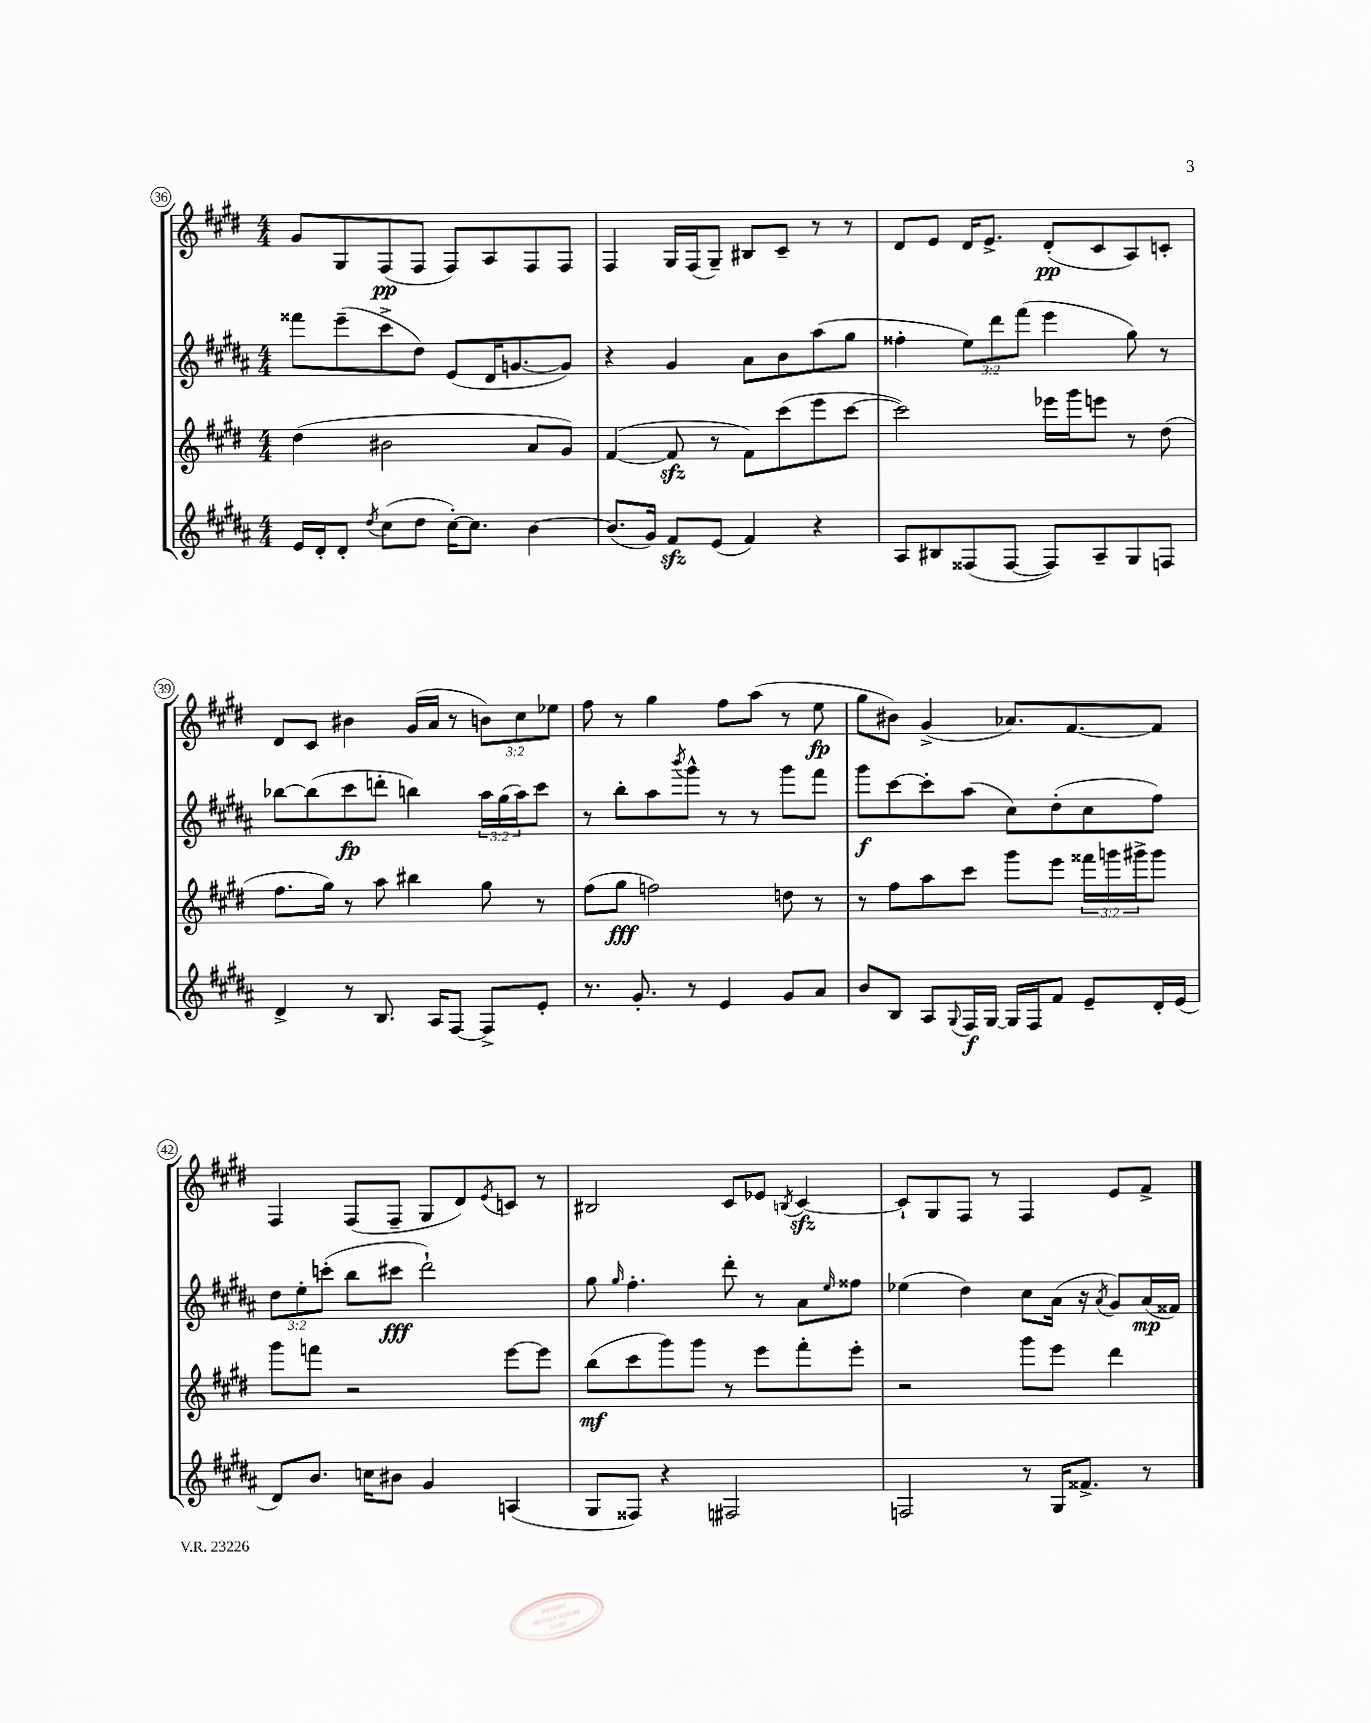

**kern	**dynam	**kern	**dynam	**kern	**dynam	**kern	**dynam
*part4	*part4	*part3	*part3	*part2	*part2	*part1	*part1
*staff4	*staff4	*staff3	*staff3	*staff2	*staff2	*staff1	*staff1
*clefG2	*	*clefG2	*	*clefG2	*	*clefG2	*
*k[f#c#g#d#a#]	*	*k[f#c#g#d#]	*	*k[f#c#g#d#a#]	*	*k[f#c#g#d#]	*
*M4/4	*	*M4/4	*	*M4/4	*	*M4/4	*
=36	=36	=36	=36	=36	=36	=36	=36
16e/LL	.	(4dd#\	.	8fff##X\L	.	8g#/L	.
16d#'/J	.	.	.	.	.	.	.
8d#'/J	.	.	.	(8eee~\	.	8G#/	.
8qdd#/	.	.	.	.	.	.	.
(8cc#\L	.	2b#X\	.	8ccc#^\	.	(8F#/	pp
8dd#\J	.	.	.	8dd#\J)	.	8F#/J	.
[16cc#'\KL)	.	.	.	(8e/L	.	8F#/L)	.
8.cc#\J]	.	.	.	.	.	.	.
.	.	.	.	16d#/K	.	8A/	.
.	.	.	.	[8.gn/	.	.	.
[4b\	.	8a/L	.	.	.	8F#/	.
.	.	8g#/J)	.	8g/J])	.	8F#/J	.
=37	=37	=37	=37	=37	=37	=37	=37
(8.b/L]	.	([4f#/	.	4r	.	4F#/	.
16g#/Jk)	.	.	.	.	.	.	.
8f#zz/L	.	8f#zz/]	.	4g#/	.	16G#/LL	.
.	.	.	.	.	.	(16F#/J	.
(8e/J	.	8r	.	.	.	8G#~/J)	.
4f#/)	.	8f#\L)	.	8a#\L	.	8B#X/L	.
.	.	(8ccc#\	.	8b\	.	8c#~/J	.
4r	.	8eee\	.	(8aa#\	.	8r	.
.	.	[8ccc#\J	.	8gg#\J	.	8r	.
=38	=38	=38	=38	=38	=38	=38	=38
8A#/L	.	2ccc#\])	.	4ff##X'\	.	8d#/L	.
8B#X/	.	.	.	.	.	8e/J	.
(8F##X/	.	.	.	12ee\L)	.	16d#/KL	.
.	.	.	.	.	.	8.e^/J	.
.	.	.	.	12ddd#\	.	.	.
[8F##/J	.	.	.	.	.	.	.
.	.	.	.	(12fff#\J	.	.	.
8F##/L])	.	16eee-X\LL	.	4eee\	.	(8d#'/L	pp
.	.	16ggg#\J	.	.	.	.	.
8A#~/	.	8eeen\J	.	.	.	8c#/	.
8G#/	.	8r	.	8gg#\)	.	8A/)	.
8Fn/J	.	(8dd#\	.	8r	.	8cn'/J	.
!!LO:LB:g=z
=39	=39	=39	=39	=39	=39	=39	=39
4d#^/	.	8.ff#\L	.	[8bb-X\L	.	8d#/L	.
.	.	.	.	(8bb-\]	.	8c#/J	.
.	.	16gg#\Jk)	.	.	.	.	.
8r	.	8r	.	8ccc#\	fp	4b#X\	.
8.B/	.	8aa\	.	8dddn'\J	.	.	.
.	.	4bb#X\	.	4bbn\)	.	(16g#/LL	.
16A#/KL	.	.	.	.	.	16a/JJ	.
[8F#/J	.	.	.	.	.	8r	.
8F#^/L]	.	8gg#\	.	24aa#\LL	.	12bn\L)	.
.	.	.	.	(24gg#\	.	.	.
.	.	.	.	24aa#\J)	.	12cc#\	.
8e'/J	.	8r	.	8ccc#\J	.	.	.
.	.	.	.	.	.	12ee-X\J	.
=40	=40	=40	=40	=40	=40	=40	=40
8.r	.	(8ff#\L	.	8r	.	8ff#\	.
.	.	8gg#\J	fff	8bb'\L	.	8r	.
8.g#'/	.	.	.	.	.	.	.
.	.	2ffn\)	.	8aa#\	.	4gg#\	.
.	.	.	.	8qbbb/	.	.	.
8r	.	.	.	8ggg#^^\J	.	.	.
4e/	.	.	.	8r	.	8ff#\L	.
.	.	.	.	8r	.	(8aa\J	.
8g#/L	.	8ddn\	.	8ggg#\L	.	8r	.
8a#/J	.	8r	.	8fff#\J	.	8ee\	fp
=41	=41	=41	=41	=41	=41	=41	=41
8b/L	.	8r	.	8ggg#\L	f	8gg#\L	.
8B/J	.	8ff#\L	.	[8ccc#\	.	8b#X\J)	.
8A#/L	.	8aa\	.	8ccc#'\]	.	(4g#^/	.
8qqG#/	.	.	.	.	.	.	.
16F#/L	f	8ccc#\J	.	(8aa#\J	.	.	.
[16G#/JJ	.	.	.	.	.	.	.
16G#/LL]	.	8ggg#\L	.	8cc#\L)	.	8.a-X/L)	.
16F#/J	.	.	.	.	.	.	.
8f#/J	.	8eee\J	.	(8dd#'\	.	.	.
.	.	.	.	.	.	[8.f#/	.
8e~/L	.	24fff##X\LL	.	8cc#\	.	.	.
.	.	24gggn\	.	.	.	.	.
.	.	24ggg#X^\J	.	.	.	.	.
16d#'/L	.	8ggg#\J	.	8ff#\J)	.	8f#/J]	.
(16e/JJ	.	.	.	.	.	.	.
!!LO:LB:g=z
=42	=42	=42	=42	=42	=42	=42	=42
8d#/L)	.	8ggg#\L	.	12dd#\L	.	4F#/	.
.	.	.	.	12ee'\	.	.	.
8.b/J	.	8fffn\J	.	.	.	.	.
.	.	.	.	(12cccn'\J	.	.	.
.	.	2r	.	8bb\L	.	(8F#/L	.
16ccn\KL	.	.	.	.	.	.	.
8b#X\J	.	.	.	8ccc#X\J	fff	8F#~/J	.
4g#/	.	.	.	2ddd#`\)	.	8G#/L	.
.	.	.	.	.	.	8d#/)	.
.	.	.	.	.	.	8qe/	.
(4An/	.	[8eee\L	.	.	.	8cn/J	.
.	.	8eee\J]	.	.	.	8r	.
=43	=43	=43	=43	=43	=43	=43	=43
8G#/L	.	(8bb\L	mf	8gg#\	.	2B#X/	.
.	.	.	.	16qqgg#/	.	.	.
8F##X/J)	.	8ccc#\	.	4.ff#'\	.	.	.
4r	.	8ggg#\)	.	.	.	.	.
.	.	8ggg#\J	.	.	.	.	.
2F#X/	.	8r	.	8ddd#'\	.	8c#/L	.
.	.	8eee\L	.	8r	.	8e-X/J	.
.	.	.	.	.	.	8qBn/	.
.	.	8fff#'\	.	8a#\L	.	[4c#zz/	.
.	.	.	.	16qqee/	.	.	.
.	.	8eee'\J	.	8ff##X\J	.	.	.
=44	=44	=44	=44	=44	=44	=44	=44
2Fn/	.	2r	.	(4ee-X\	.	8c#`/L]	.
.	.	.	.	.	.	8G#/	.
.	.	.	.	4dd#\)	.	8F#/J	.
.	.	.	.	.	.	8r	.
8r	.	8ggg#\L	.	8cc#\L	.	4F#/	.
16G#/KL	.	8eee\J	.	(16a#\Jk	.	.	.
8.f##X^/J	.	.	.	16r	.	.	.
.	.	.	.	8qa#/	.	.	.
.	.	4ddd#\	.	8g#/L)	.	8e/L	.
8r	.	.	.	(16a#/L	mp	8f#^/J	.
.	.	.	.	16f##X/JJ)	.	.	.
==	==	==	==	==	==	==	==
*-	*-	*-	*-	*-	*-	*-	*-
